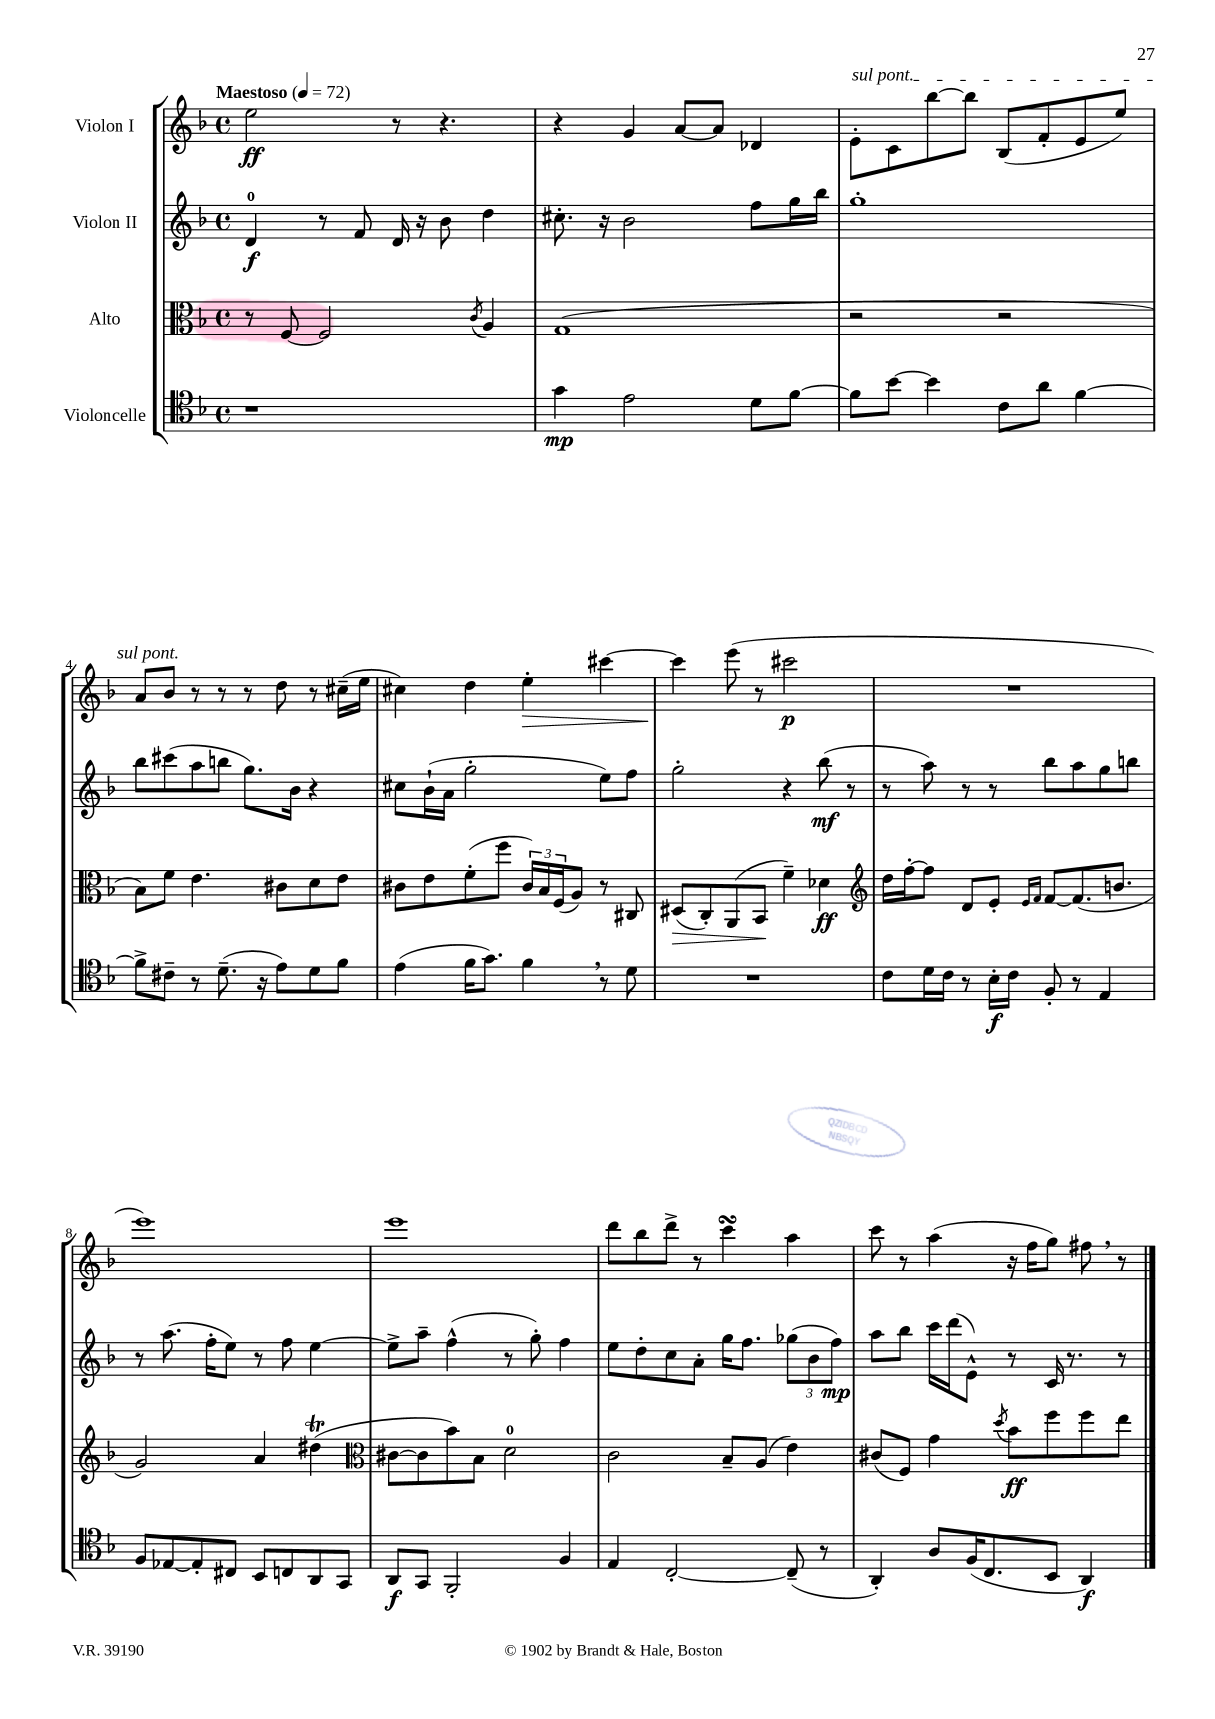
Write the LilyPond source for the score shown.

<<
\new StaffGroup <<
\new Staff = "s0" \with { instrumentName = "Violon I" } {
    \clef treble \key f \major \defaultTimeSignature \time 4/4 \tempo "Maestoso" 4 = 72
    e''2\ff r8 r4. |
    r4 g'4 a'8~ a'8 des'4 |
    \once \override TextSpanner.bound-details.left.text = \markup { \italic "sul pont." } e'8-.\startTextSpan c'8 bes''8~ bes''8 bes8( f'8-. e'8 e''8) |
    a'8 bes'8\stopTextSpan r8 r8 r8 d''8 r8 cis''16--( e''16 |
    cis''4) d''4 e''4-.\> cis'''4~ |
    cis'''4\! e'''8( r8 cis'''2\p |
    R1 |
    e'''1) |
    e'''1 |
    d'''8 bes''8 d'''8-> r8 c'''4\turn a''4 |
    c'''8 r8 a''4( r16 f''16 g''8) fis''8 \breathe r8 \bar "|." |
}
\new Staff = "s1" \with { instrumentName = "Violon II" } {
    \clef treble \key f \major \defaultTimeSignature \time 4/4
    d'4-0\f r8 f'8 d'16 r16 bes'8 d''4 |
    cis''8.-. r16 bes'2 f''8 g''16 bes''16 |
    g''1-. |
    bes''8 cis'''8( a''8 b''8 g''8.) bes'16 r4 |
    cis''8 bes'16-!( a'16 g''2-. e''8) f''8 |
    g''2-. r4 bes''8\mf( r8 |
    r8 a''8) r8 r8 bes''8 a''8 g''8 b''8 |
    r8 a''8.( f''16-. e''8) r8 f''8 e''4~ |
    e''8-> a''8-- f''4-^( r8 g''8-.) f''4 |
    e''8 d''8-. c''8 a'8-. g''16 f''8. \tuplet 3/2 { ges''8( bes'8 f''8\mp) } |
    a''8 bes''8 c'''16 d'''16( e'8-^) r8 c'16 r8. r8 \bar "|." |
}
\new Staff = "s2" \with { instrumentName = "Alto" } {
    \clef alto \key f \major \defaultTimeSignature \time 4/4
    r8 f8~ f2 \acciaccatura { c'8 } a4 |
    g1( |
    r2 r2 |
    bes8) f'8 e'4. cis'8 d'8 e'8 |
    cis'8 e'8 f'8-.( f''8 \tuplet 3/2 { cis'16) bes16 f16( } a8) r8 cis8 |
    dis8\>( c8-.) a,8( bes,8\! f'4--) des'4\ff |
    \clef treble d''16 f''16~-. f''8 d'8 e'8-. \grace { e'16 f'16 } f'8~ f'8.( b'8. |
    g'2) a'4 dis''4\trill( |
    \clef alto cis'8~ cis'8 bes'8) bes8 d'2-0 |
    c'2 bes8-- a8( e'4) |
    cis'8( f8) g'4 \acciaccatura { d''8 } bes'8\ff f''8 f''8 e''8 \bar "|." |
}
\new Staff = "s3" \with { instrumentName = "Violoncelle" } {
    \clef tenor \key f \major \defaultTimeSignature \time 4/4
    r1 |
    g'4\mp e'2 d'8 f'8~ |
    f'8 bes'8~ bes'4 c'8 a'8 f'4~ |
    f'8-> cis'8-- r8 d'8.--( r16 e'8) d'8 f'8 |
    e'4( f'16 g'8.) f'4 \breathe r8 d'8 |
    R1 |
    c'8 d'16 c'16 r8 bes16-.\f c'16 f8-. r8 e4 |
    f8 ees8~ ees8-. cis8 bes,8 c8 a,8 g,8 |
    a,8\f g,8 f,2-. f4 |
    e4 c2~-. c8--( r8 |
    a,4-.) a8 f16( c8. bes,8 a,4\f) \bar "|." |
}
>>
>>
